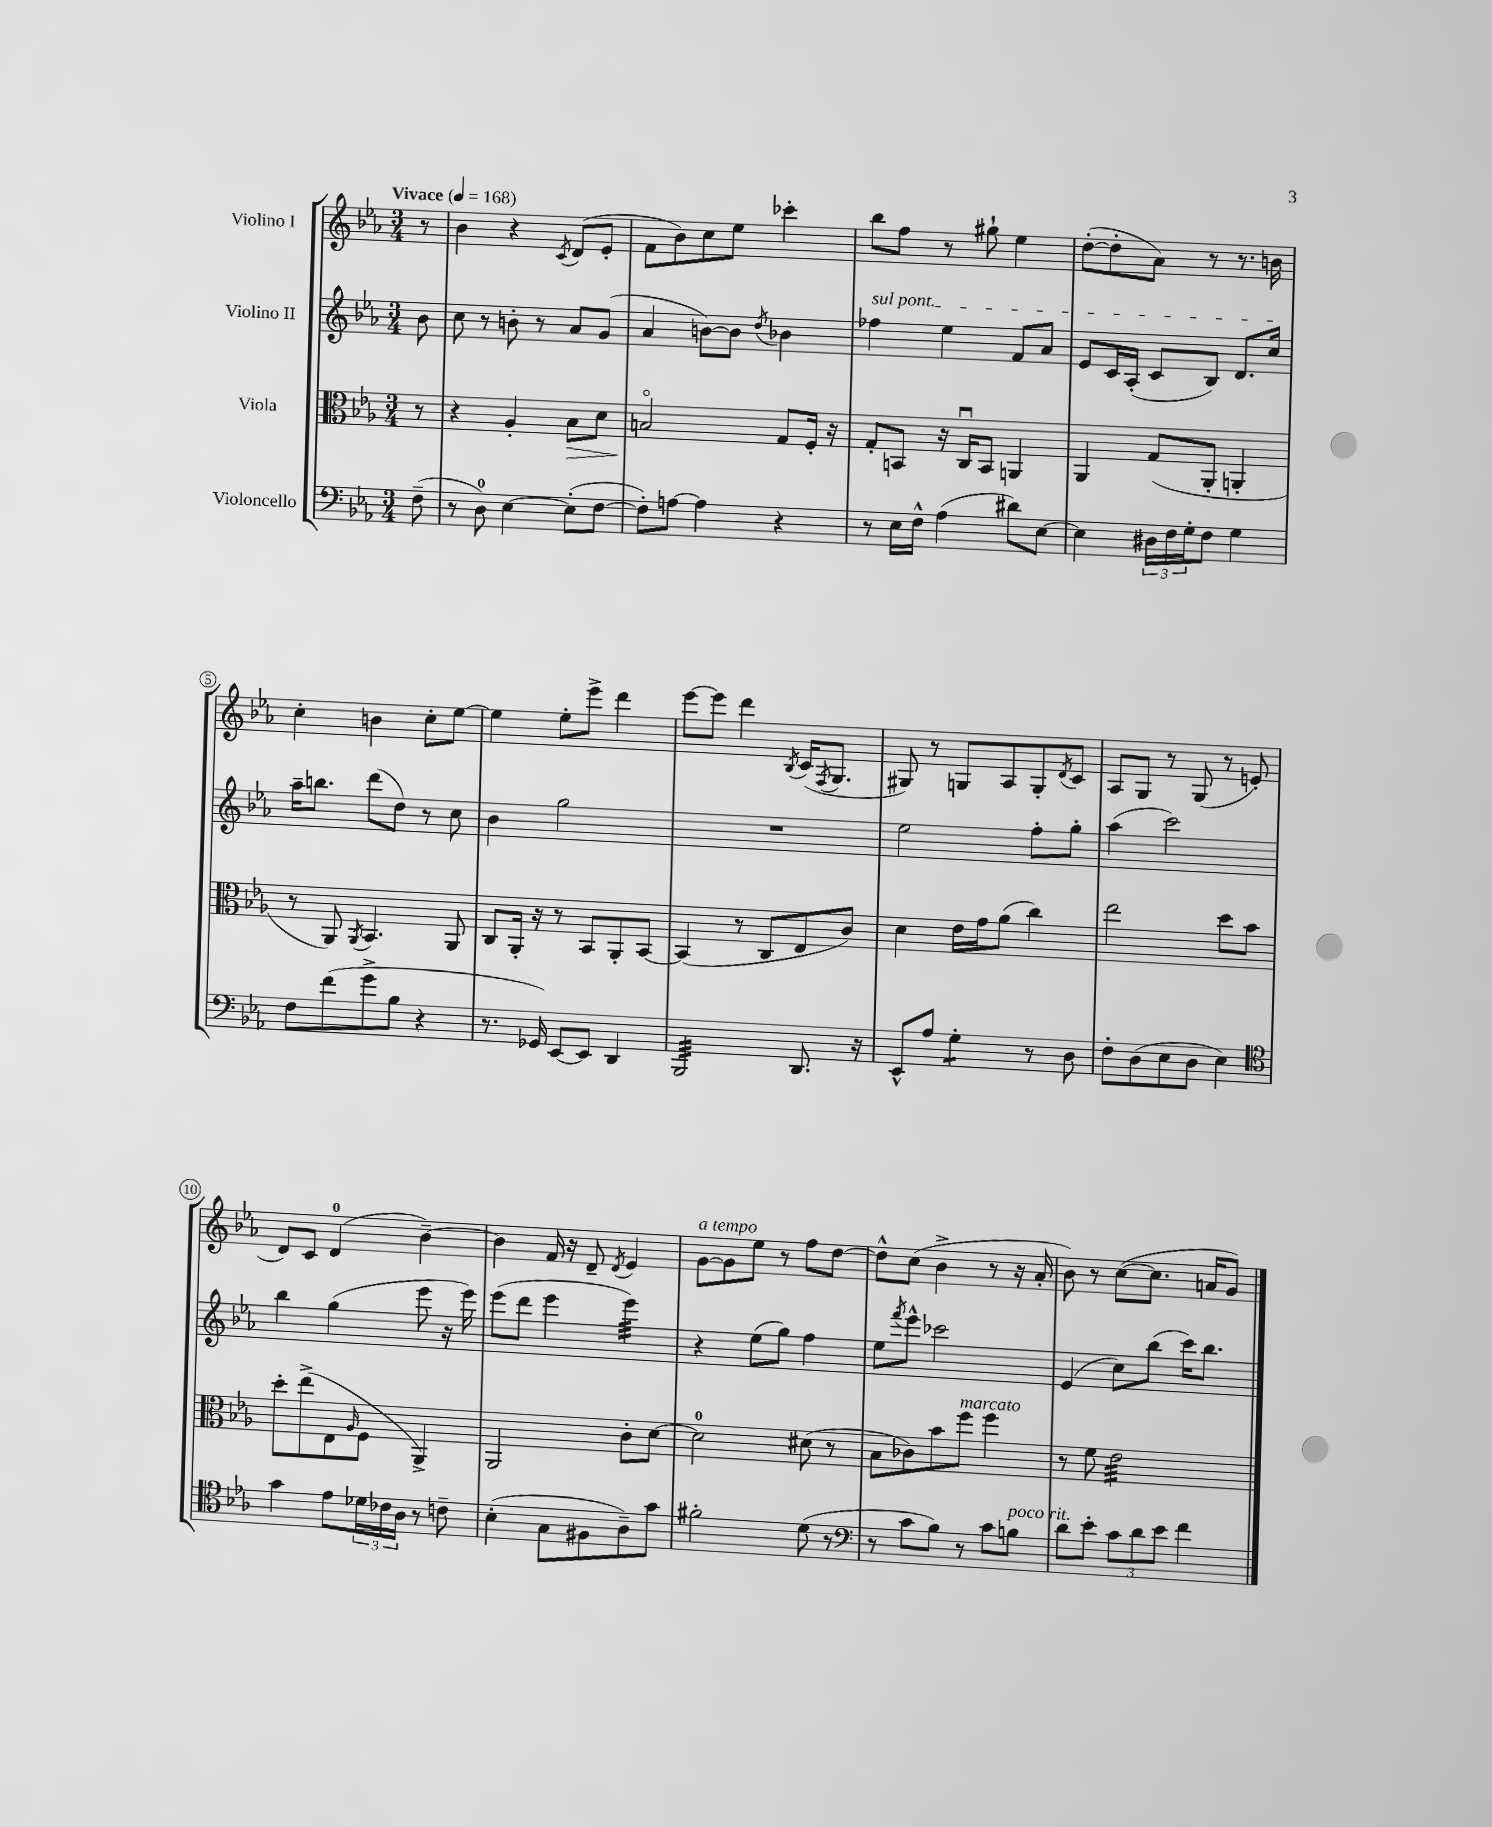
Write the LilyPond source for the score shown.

<<
\new StaffGroup <<
\new Staff = "s0" \with { instrumentName = "Violino I" } {
    \clef treble \key ees \major \numericTimeSignature \time 3/4 \partial 8 \tempo "Vivace" 4 = 168
    r8 |
    bes'4 r4 \acciaccatura { c'8 } d'8( ees'8-. |
    f'8 bes'8) c''8 ees''8 ces'''4-. |
    bes''8 f''8 r8 gis''8-! ees''4 |
    d''8~-.( d''8-. aes'8) r8 r8. b'16 |
    c''4-. b'4 c''8-. ees''8~ |
    ees''4 ees''8-. ees'''8-> d'''4 |
    ees'''8~ ees'''8 d'''4 \acciaccatura { bes8 } c'16( \acciaccatura { f8 } g8. |
    gis8) r8 g8 aes8 g8-. \acciaccatura { d'8 } c'8 |
    aes8 g8 r8 g8( r8 e'8-. |
    d'8) c'8 d'4-0( bes'4~--) |
    bes'4 f'16 r16 d'8-- \acciaccatura { d'8 } ees'4 |
    g'8~^\markup { \italic "a tempo" } g'8 ees''8 r8 f''8 d''8~ |
    d''8-^ c''8( bes'4-> r8 r16 aes'16-. |
    bes'8) r8 c''8~( c''8. a'16 g'8) \bar "|." |
}
\new Staff = "s1" \with { instrumentName = "Violino II" } {
    \clef treble \key ees \major \numericTimeSignature \time 3/4 \partial 8
    bes'8 |
    c''8 r8 b'8-. r8 aes'8 g'8( |
    aes'4 b'8~) b'8 \acciaccatura { d''8 } bes'4 |
    \once \override TextSpanner.bound-details.left.text = \markup { \italic "sul pont." } fes''4\startTextSpan ees''4 f'8 aes'8 |
    ees'8 c'16 aes16-.( c'8 bes8) d'8. c''16\stopTextSpan |
    aes''16-- b''8. d'''8( d''8) r8 c''8 |
    bes'4 g''2 |
    R2. |
    ees''2 f''8-. g''8-. |
    aes''4( c'''2) |
    bes''4 g''4( ees'''8 r16 ees'''16) |
    ees'''8( d'''8 ees'''4 ees'''4:32) |
    r4 ees''8( g''8) f''4 |
    ees''8 \acciaccatura { f'''8 } ees'''8-^ ces'''2 |
    ees'4( c''8) bes''8( c'''16) bes''8. \bar "|." |
}
\new Staff = "s2" \with { instrumentName = "Viola" } {
    \clef alto \key ees \major \numericTimeSignature \time 3/4 \partial 8
    r8 |
    r4 aes4-. bes8\> d'8 |
    b2\flageolet\! g8 f16-. r16 |
    g8-. b,8 r16 c16\downbow b,8 a,4 |
    aes,4 g8( aes,8-. a,4-. |
    r8 aes,8) \acciaccatura { aes,8 } bes,4. aes,8 |
    c8 aes,16-. r16 r8 bes,8 aes,8-. bes,8~ |
    bes,4( r8 c8 ees8 c'8) |
    d'4 ees'16 g'16 aes'8( c''4) |
    ees''2 d''8 bes'8 |
    d''8-. ees''8->( ees8 \grace { aes16 } f8 aes,4->) |
    aes,2 c'8-. d'8~ |
    d'2-0 dis'8( r8 |
    bes8 ces'8) bes'8 f''8^\markup { \italic "marcato" } f''4 |
    r8 f'8 ees'2:32 \bar "|." |
}
\new Staff = "s3" \with { instrumentName = "Violoncello" } {
    \clef bass \key ees \major \numericTimeSignature \time 3/4 \partial 8
    f8--( |
    r8 d8-0) ees4~ ees8-.( f8~ |
    f8-.) a8~ a4 r4 |
    r8 ees16 f16-^ aes4( dis'8) ees8~ |
    ees4 \tuplet 3/2 { dis16 f16 g16-. } f8 g4 |
    f8 f'8( g'8-> bes8 r4 |
    r8. ges,16) ees,8~ ees,8 d,4 |
    bes,,2:32 d,8. r16 |
    ees,8-^ aes8 g4:8-. r8 d8 |
    f8-. d8( ees8 d8 ees4) |
    \clef tenor g'4 ees'8 \tuplet 3/2 { des'16 ces'16 aes16 } r8 c'8-- |
    bes4-.( g8 fis8 aes8--) g'8 |
    fis'2-. d'8( r8 |
    \clef bass r8 c'8 bes8) r8 c'8 b8^\markup { \italic "poco rit." } |
    d'8 ees'8-. \tuplet 3/2 { c'8 d'8 ees'8 } f'4 \bar "|." |
}
>>
>>
\layout { \context { \Score \override BarNumber.stencil = #(make-stencil-circler 0.1 0.3 ly:text-interface::print) } }
